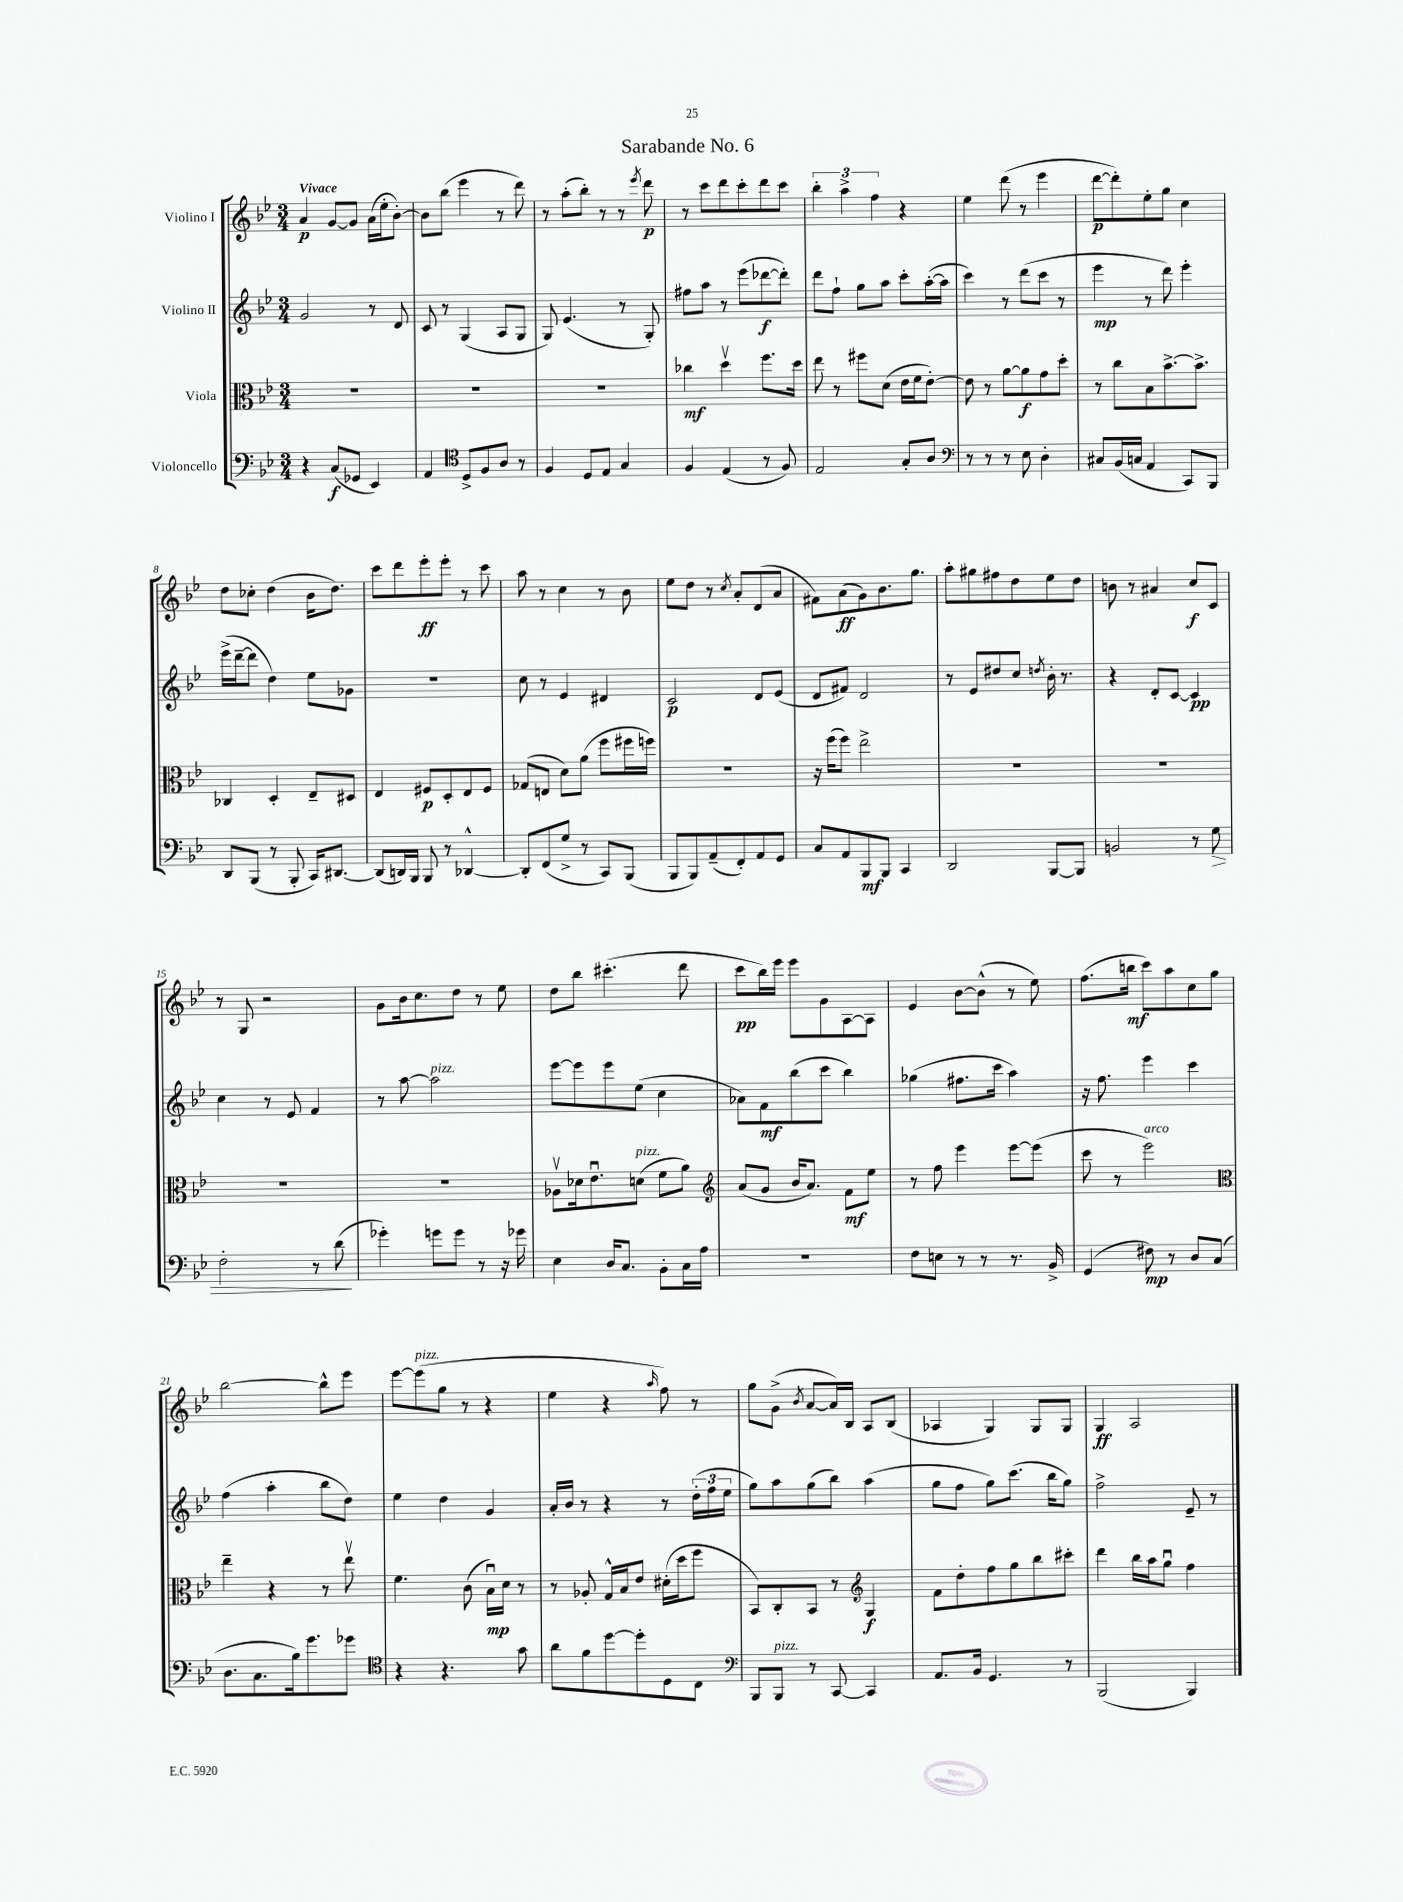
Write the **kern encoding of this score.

**kern	**kern	**kern	**kern
*staff4	*staff3	*staff2	*staff1
*clefF4	*clefC3	*clefG2	*clefG2
*k[b-e-]	*k[b-e-]	*k[b-e-]	*k[b-e-]
*M3/4	*M3/4	*M3/4	*M3/4
4r	2.r	2g	4a
(8C	.	.	[8g
8GG-	.	.	8g]
4EE-)	.	8r	(16a
.	.	.	16ee-'
.	.	8d	[8b-')
=	=	=	=
4AA	2.r	8c	8b-]
.	.	8r	(8bb-
*clefC4	*	*	*
8D^	.	(4G	4eee-
8F	.	.	.
8A	.	8A	8r
8r	.	8G	8ddd)
=	=	=	=
4F	2.r	8G)	8r
.	.	(4.e-	(8aa'
8D	.	.	8bb-')
8E-	.	.	8r
4G	.	8r	8r
.	.	.	8qeee-
.	.	8G')	8ddd
=	=	=	=
4F	4cc-	8ff#	8r
.	.	8aa	8ccc
(4E-	4ddv	8r	8ddd
.	.	(8eee-	8ccc'
8r	8.ff	[8ddd-	8ddd
8F)	.	8ddd-'])	8ccc
.	16dd	.	.
=	=	=	=
2E-	8ee-	8ddd	6bb-'
.	8r	8ff`	.
.	.	.	6aa^
.	8ff#	8gg	.
.	.	.	6ff
.	(8d	8aa	.
8G'	16e-	8ccc'	4r
.	16f	.	.
8A	[8e-')	([16aa'	.
.	.	16aa]	.
=	=	=	=
*clefF4	*	*	*
8r	8e-]	4ccc)	4ee-
8r	8r	.	.
8r	[8a	8r	(8ddd
8E-	8a]	(8ddd	8r
4D'	8g	8ccc	4eee-
.	8dd'	8r	.
=	=	=	=
8C#	8r	4eee-	[8ddd
(16BB-	8cc	.	8ddd'])
16C	.	.	.
4AA	8B-	8r	8ee-'
.	[8.b-^	8ddd)	8gg
8CC)	.	4eee-'	4cc
.	8.b-^]	.	.
8BBB-	.	.	.
=	=	=	=
8DD	4C-	(16eee-^	8dd
.	.	[16ddd~	.
(8BBB-	.	8ddd]	8cc-'
8r	4D'	4dd)	(4dd
8BBB-'	.	.	.
16CC)	8E-~	8ee-	16b-
[8.DD#	.	.	8.dd)
.	8D#	8g-	.
=	=	=	=
(8DD#]	4E-	2.r	8ccc
16DD)	.	.	8ddd
16BBB-	.	.	.
8BBB-	8F#	.	8eee-'
8r	8D'	.	8eee-'
[4DD-^^	8E-	.	8r
.	8F#	.	8ccc
=	=	=	=
8DD-']	(8G-	8cc	8aa
(8FF	8E	8r	8r
8G^	8d)	4e-	4cc
8r	(8a	.	.
8CC)	8ff	4d#	8r
(8BBB-	16ff#	.	8b-
.	16ff)	.	.
=	=	=	=
8BBB-	2.r	2c	8ee-
8BBB-)	.	.	8dd
(8AA~	.	.	8r
.	.	.	8qcc
8FF')	.	.	8a'
8AA	.	8d	(8d
8GG	.	(8e-	8a
=	=	=	=
8C	16r	8d	8f#)
.	(16ff	.	.
8AA	8ff)	8f#)	(8a
8BBB-	2ee-^	2d	8g)
8BBB-	.	.	8.b-
4CC	.	.	.
.	.	.	8.gg
=	=	=	=
2DD	2.r	8r	8aa'
.	.	8e-	8gg#
.	.	8dd#	8ff#
.	.	8cc	8dd
.	.	8qdd	.
[8BBB-	.	16b-'	8ee-
.	.	8.r	.
8BBB-]	.	.	8dd
=	=	=	=
2BB	2.r	4r	8b
.	.	.	8r
.	.	8d'	4a#
.	.	[8c	.
8r	.	4c]	8cc
8G	.	.	8c
=	=	=	=
2F'	2.r	4cc	8r
.	.	.	8G
.	.	8r	2r
.	.	8e-	.
8r	.	4f	.
(8d	.	.	.
=	=	=	=
4g-')	2.r	8r	8g
.	.	[8aa	16b-
.	.	.	8.cc
8g	.	2aa]	.
8g	.	.	8dd
8r	.	.	8r
16r	.	.	8ee-
16g-	.	.	.
=	=	=	=
4E-	8A-v	[8eee-	8dd
.	16d-	8eee-]	8bb-
.	8.e-u	.	.
16D	.	8eee-	(4.ccc#'
8.C	.	.	.
.	(8d	(8ee-	.
8BB-'	8f	4cc	.
16C	8a)	.	8ddd
16A	.	.	.
=	=	=	=
*	*clefG2	*	*
2.r	(8a	8a-)	8ccc
.	8g	8f	16bb-)
.	.	.	16eee-
.	16b-	(8bb-	8eee-
.	8.a)	.	.
.	.	8ccc	8g
.	8f	4bb-)	[8A
.	8ee-	.	8A]
=	=	=	=
8F	8r	(4gg-	4e-
8E	8ff	.	.
8r	4eee-	8.ff#	[8b-
8r	.	.	(8b-^^]
.	.	16ccc	.
8.r	[8eee-	4aa)	8r
.	(8eee-]	.	8ee-)
16BB-^	.	.	.
=	=	=	=
(4GG	8ccc	16r	(8.ff
.	.	8.ff	.
.	8r	.	.
.	.	.	16bb
8F#)	2eee-)	4eee-	8ccc)
8r	.	.	8aa
8D	.	4ccc	8cc
(8C	.	.	8gg
=	=	=	=
*	*clefC3	*	*
8.D	4ee-~	(4ff	[2bb-
8.C	.	.	.
.	4r	4aa'	.
16B-)	.	.	.
8.g	.	.	.
.	8r	8bb-	8bb-^^]
8g-	8ee-v	8dd)	8eee-
=	=	=	=
*clefC4	*	*	*
4r	4.f	4ee-	[8eee-
.	.	.	(8eee-]
4.r	.	4dd	8gg
.	(8c	.	8r
.	16B-u)	4g	4r
.	16d	.	.
8g	8r	.	.
=	=	=	=
8a	8r	16a'	4ee-
.	.	16b-	.
8f	8A-'	8r	.
[8dd	16G^^	4r	4r
.	16B-	.	.
8dd']	8e-	.	.
.	.	.	16qqaa
8D	(16d#'	8r	8ff)
.	16dd	.	.
8C	8ff	(24dd'	8r
.	.	24ff	.
.	.	24ee-	.
=	=	=	=
*clefF4	*	*	*
8BBB-	8BB-)	8gg)	8gg
8BBB-	8C'	8aa	(8g^
.	.	.	8qb-
8r	8BB-	(8gg	[8a
[8CC	8r	8bb-)	16a])
.	.	.	16B-
*	*clefG2	*	*
4CC]	4G	(4aa	8A
.	.	.	(8B-
=	=	=	=
8.AA	8f	8gg	4A-
.	8dd'	8ff	.
16BB-	.	.	.
4.GG	8ff	8gg)	4G)
.	8gg	(8.ccc	.
.	8bb-	.	8G
.	.	16bb-	.
8r	8ccc#'	8gg)	8G
=	=	=	=
(2BBB-	4ddd	2ff^	4G
.	16bb-	.	2A
.	16aa	.	.
.	8ggu	.	.
4BBB-)	4ff	8e-~	.
.	.	8r	.
==	==	==	==
*-	*-	*-	*-
